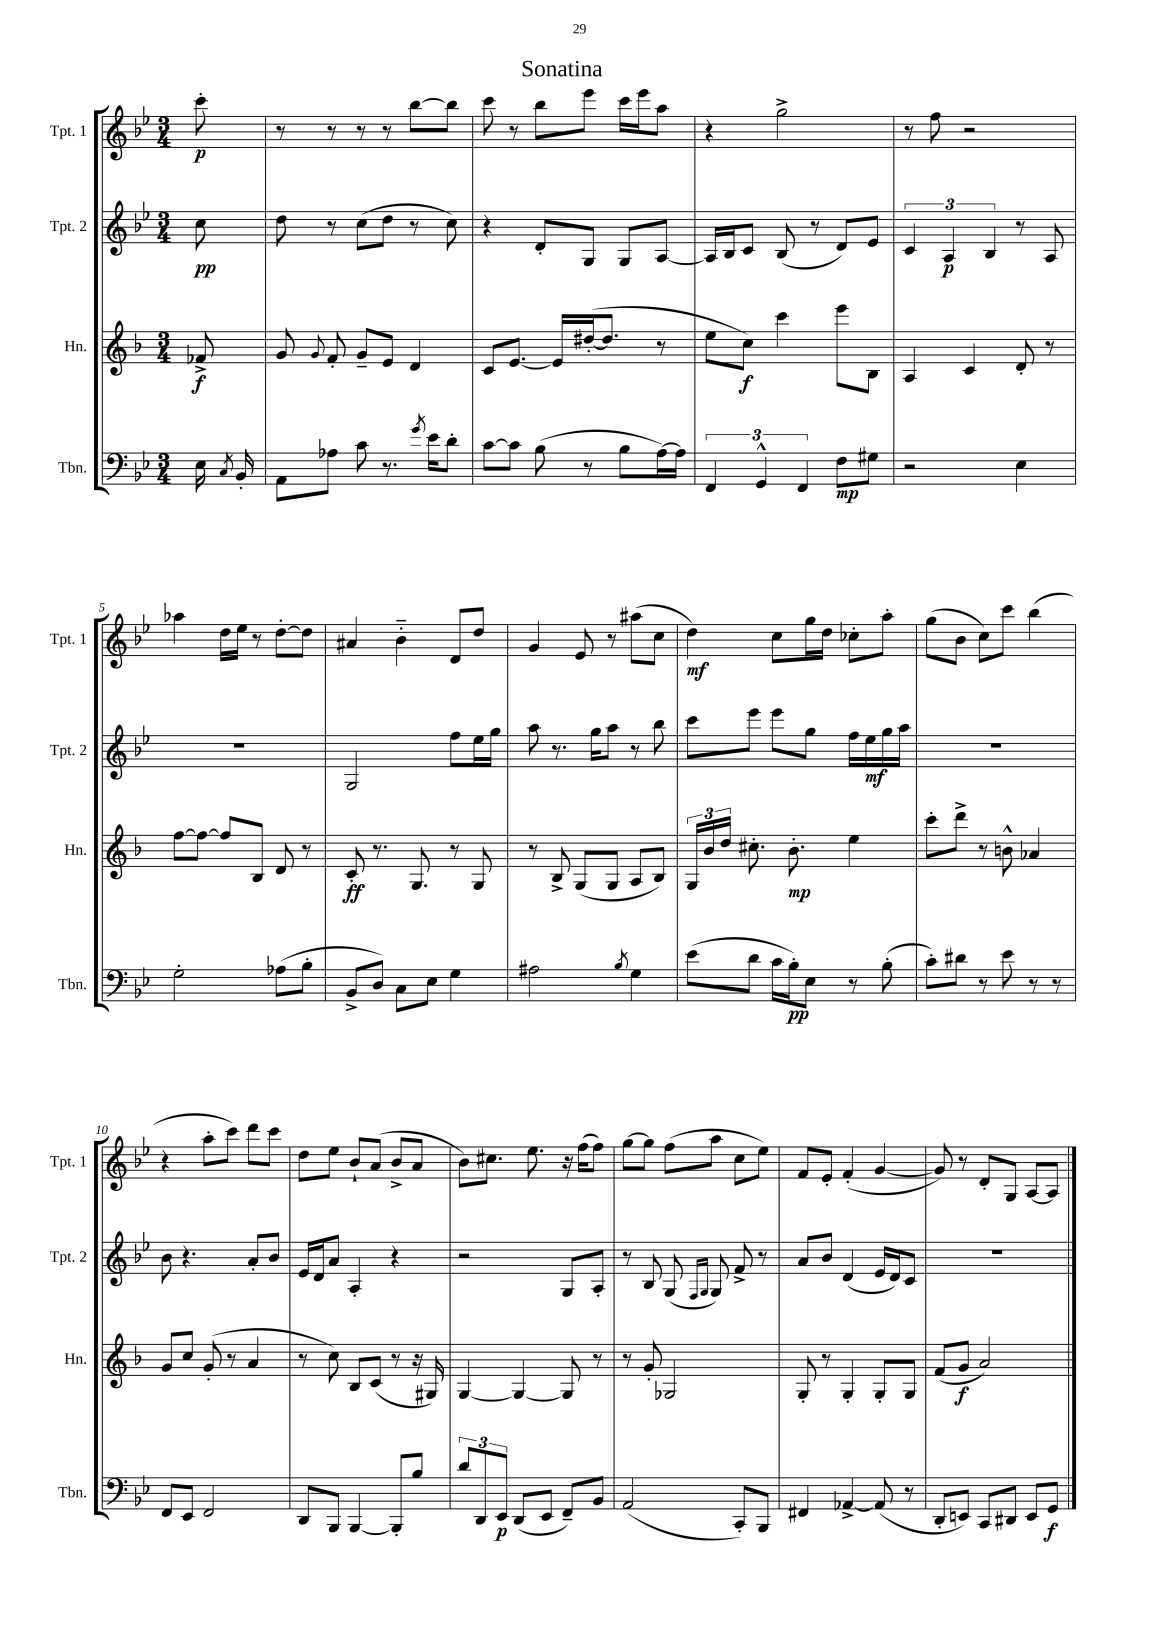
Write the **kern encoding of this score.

**kern	**kern	**kern	**kern
*staff4	*staff3	*staff2	*staff1
*clefF4	*clefG2	*clefG2	*clefG2
*k[b-e-]	*k[b-]	*k[b-e-]	*k[b-e-]
*M3/4	*M3/4	*M3/4	*M3/4
16E-	8f-^	8cc	8ccc'
8qC	.	.	.
16BB-'	.	.	.
=	=	=	=
8AA	8g	8dd	8r
.	8qqg	.	.
8A-	8f'	8r	8r
8c	8g~	(8cc	8r
8.r	8e	8dd	8r
.	4d	8r	[8bb-
8qg	.	.	.
16e-	.	.	.
8d'	.	8cc)	8bb-]
=	=	=	=
[8c	8c	4r	8ccc
8c]	[8.e	.	8r
(8B-	.	8d'	8bb-
.	16e]	.	.
8r	([16dd#'	8G	8eee-
.	8.dd#]	.	.
8B-	.	8G	16ccc
.	.	.	16eee-
[16A)	8r	[8A	8aa
16A]	.	.	.
=	=	=	=
6FF	8ee	16A]	4r
.	.	16B-	.
.	8cc)	8c	.
6GG^^	.	.	.
.	4ccc	(8B-	2gg^
6FF	.	.	.
.	.	8r	.
8F	8eee	8d)	.
8G#	8B-	8e-	.
=	=	=	=
2r	4A	6c	8r
.	.	.	8ff
.	.	6A	.
.	4c	.	2r
.	.	6B-	.
4E-	8d'	8r	.
.	8r	8A	.
=	=	=	=
2G'	[8ff	2.r	4aa-
.	8ff_	.	.
.	8ff]	.	16dd
.	.	.	16ee-
.	8B-	.	8r
(8A-	8d	.	[8dd'
8B-'	8r	.	8dd]
=	=	=	=
8BB-^	8c'	2G	4a#
8D)	8.r	.	.
8C	.	.	4b-'~
.	8.G	.	.
8E-	.	.	.
4G	8r	8ff	8d
.	8G	16ee-	8dd
.	.	16gg	.
=	=	=	=
2A#	8r	8aa	4g
.	8B-^	8.r	.
.	(8G	.	8e-
.	.	16gg	.
.	8G	8aa	8r
8qB-	.	.	.
4G	8A	8r	(8aa#
.	8B-)	8bb-	8cc
=	=	=	=
(8e-	24G	8ccc	4dd)
.	24b-	.	.
.	24dd	.	.
8d	8.cc#'	8eee-	.
16c	.	8eee-	8cc
16B-')	8.b-'	.	.
8E-	.	8gg	16gg
.	.	.	16dd
8r	4ee	16ff	8cc-'
.	.	16ee-	.
(8B-'	.	16gg	8aa'
.	.	16aa	.
=	=	=	=
8c')	8ccc'	2.r	(8gg
8d#	8ddd^	.	8b-
8r	8r	.	8cc)
8e-	8b^^	.	8ccc
8r	4a-	.	(4bb-
8r	.	.	.
=	=	=	=
8FF	8g	8b-	4r
8EE-	8cc	4.r	.
2FF	(8g'	.	8aa'
.	8r	.	8ccc)
.	4a	8a'	8ddd
.	.	8b-	8ccc
=	=	=	=
8DD	8r	16e-	8dd
.	.	16d	.
8BBB-	8cc)	8a	8ee-
[4BBB-	8B-	4A'	8b-`
.	(8c	.	(8a
8BBB-']	8r	4r	8b-^
8B-	16r	.	8a
.	16G#)	.	.
=	=	=	=
12d	[4G	2r	8b-)
12DD	.	.	.
.	.	.	8.cc#
12EE-	.	.	.
(8DD	4G_	.	.
.	.	.	8.ee-
8EE-	.	.	.
8FF~)	8G]	8G	16r
.	.	.	(16ff
8BB-	8r	8A'	8ff)
=	=	=	=
(2AA	8r	8r	[8gg
.	8g'	8B-	8gg]
.	2G-	(8G	(8ff
.	.	16qqF	.
.	.	16qqG	.
.	.	8G)	8aa
8CC')	.	8f^	8cc
8BBB-	.	8r	8ee-)
=	=	=	=
4FF#	8G'	8a	8f
.	8r	8b-	8e-'
[4AA-^	4G'	(4d	(4f'
(8AA-]	8G'	16e-	[4g
.	.	16d)	.
8r	8G	8c	.
=	=	=	=
8DD'	(8f	2.r	8g])
8EE)	8g	.	8r
8CC	2a)	.	8d'
8DD#	.	.	8G
8EE	.	.	[8A
8GG	.	.	8A]
==	==	==	==
*-	*-	*-	*-
